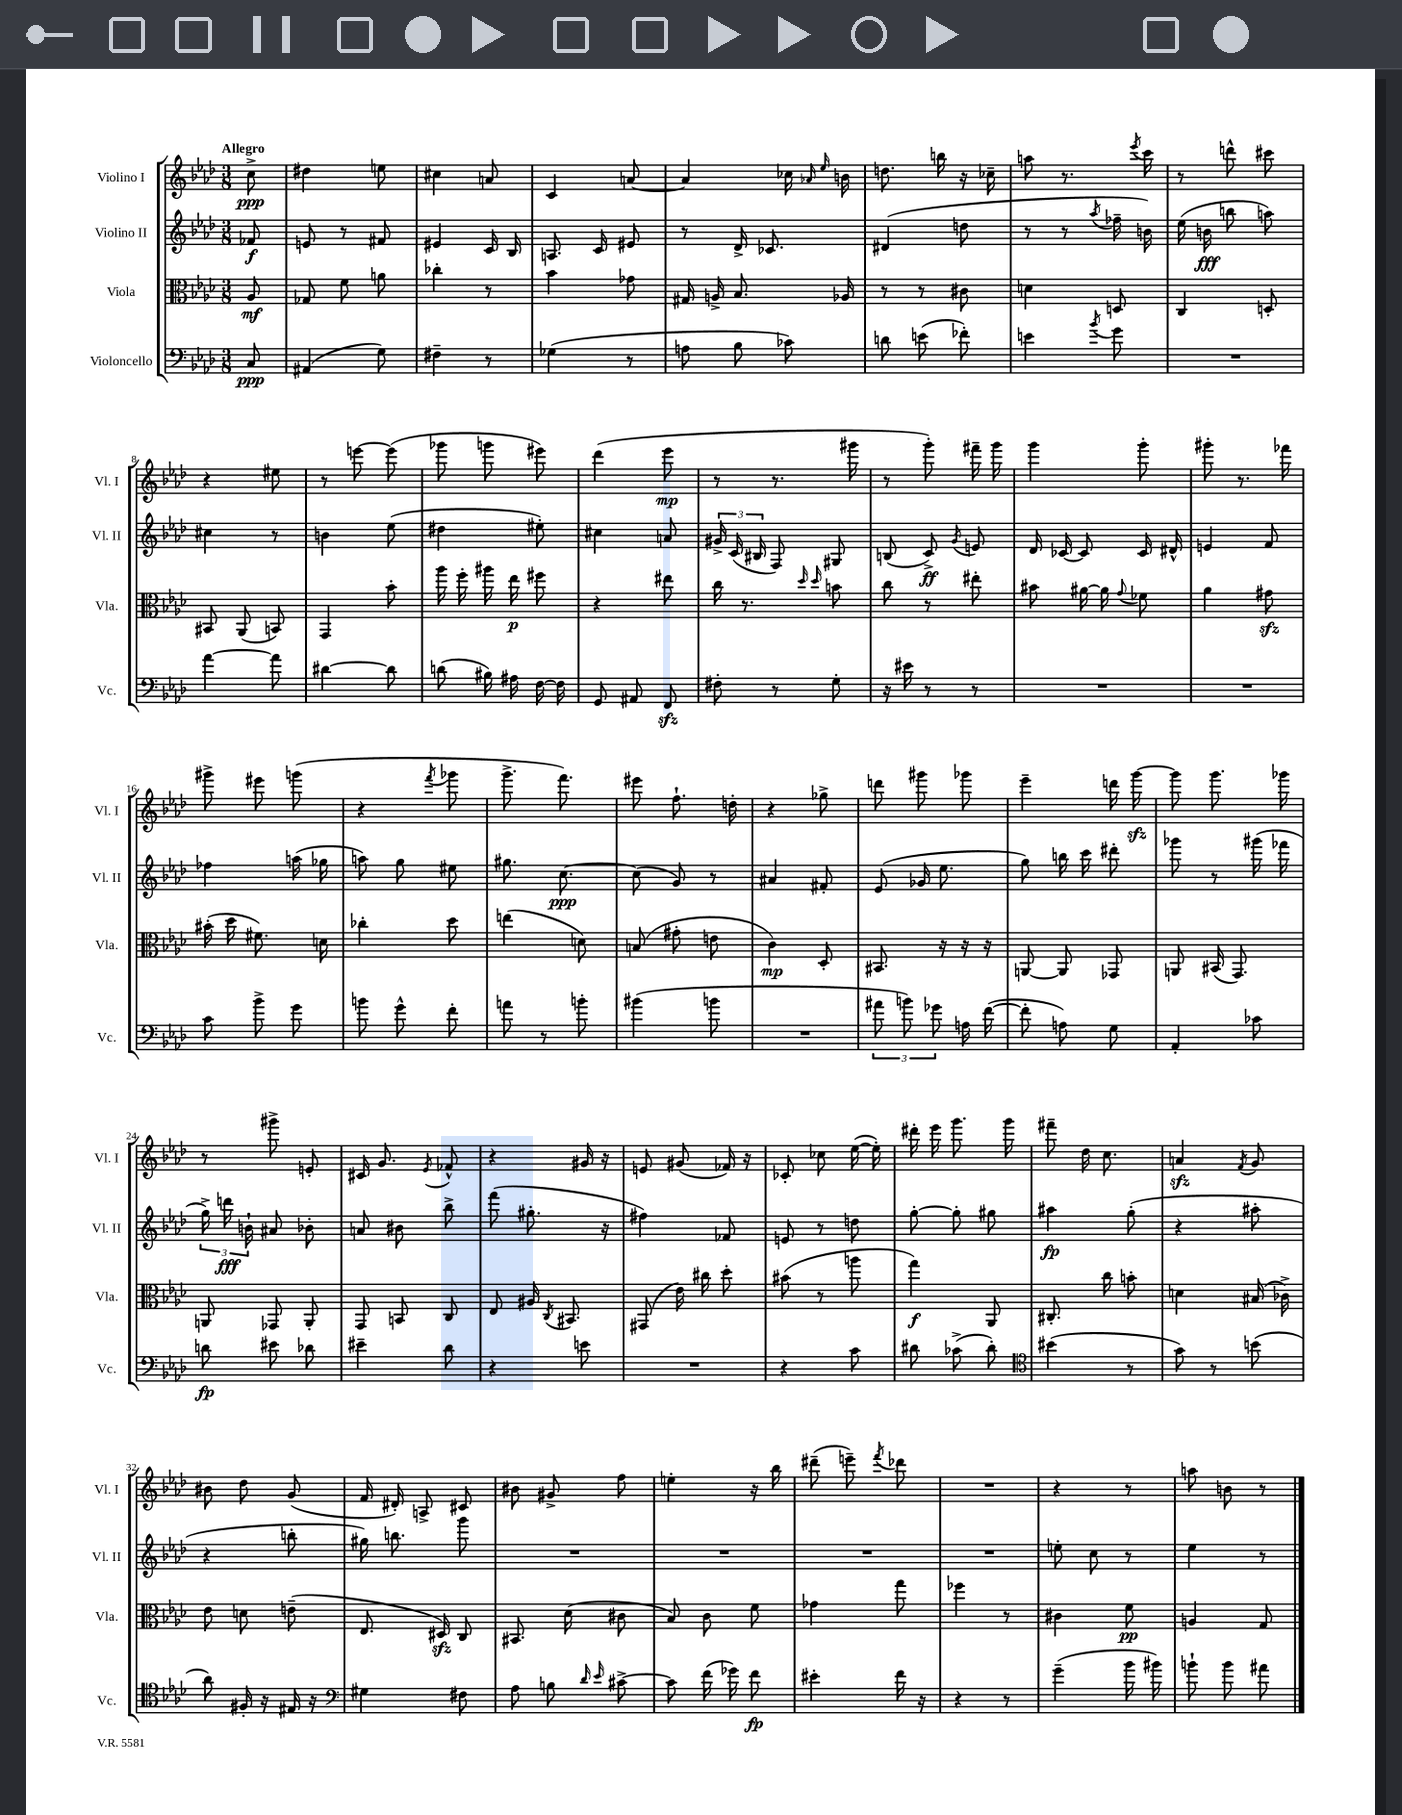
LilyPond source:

<<
\new StaffGroup <<
\new Staff = "s0" \with { instrumentName = "Violino I" shortInstrumentName = "Vl. I" } {
    \clef treble \key aes \major \numericTimeSignature \time 3/8 \partial 8 \tempo "Allegro"
    \autoBeamOff c''8->\ppp |
    dis''4 e''8 |
    cis''4 a'8 |
    c'4 a'8~ |
    a'4 ces''16 \grace { aes'16 ees''16 } b'16 |
    d''8. b''16 r16 ces''16-- |
    a''8 r8. \acciaccatura { ees'''8 } c'''16 |
    r8 d'''8-^ cis'''8 |
    r4 eis''8 |
    r8 e'''8~ e'''8( |
    ges'''8 g'''8 eis'''8) |
    des'''4( ees'''8\mp |
    r8 r8. gis'''16 |
    r8 g'''8-.) fis'''16-- g'''16 |
    g'''4 g'''8-. |
    gis'''8-. r8. fes'''16 |
    gis'''8-> eis'''8 g'''8( |
    r4 \acciaccatura { f'''8 } ges'''8 |
    g'''8.-> f'''8.) |
    eis'''8 f''8.-! d''16-. |
    r4 ges''8-> |
    d'''8 gis'''8 ges'''8 |
    ees'''4-- d'''16 g'''16~\sfz |
    g'''8 g'''8. ges'''16 |
    r8 gis'''8-> e'8-. |
    cis'16 g'8. \acciaccatura { ees'8 } fes'8-^ |
    r4 gis'16 r16 |
    e'8 gis'8( fes'16) r16 |
    ces'8-. ces''8 ees''16~( ees''16-.) |
    dis'''16-. ees'''16 g'''8. g'''16 |
    fis'''8-- des''16 c''8. |
    a'4\sfz \acciaccatura { f'8 } g'8 |
    bis'8 des''8 g'8( |
    f'16 dis'16-.) a8-> cis'8 |
    bis'8 gis'8-> f''8 |
    e''4-. r16 bes''16 |
    dis'''8--( e'''8--) \acciaccatura { f'''8 } des'''8 |
    R4. |
    r4 r8 |
    a''8 b'8 r8 \bar "|." |
}
\new Staff = "s1" \with { instrumentName = "Violino II" shortInstrumentName = "Vl. II" } {
    \clef treble \key aes \major \numericTimeSignature \time 3/8 \partial 8
    \autoBeamOff fes'8\f |
    e'8 r8 fis'8 |
    eis'4 c'16 bes16 |
    a8. c'16 eis'8 |
    r8 des'16-> ces'8. |
    dis'4( d''8 |
    r8 r8 \acciaccatura { aes''8 } fes''16-- b'16) |
    ees''16( b'16\fff b''8 a''8) |
    cis''4 r8 |
    b'4 ees''8( |
    dis''4 eis''8-.) |
    cis''4 a'8 |
    \tuplet 3/2 { gis'16-> c'16( bis16 } f8) gis8 |
    b8( c'8->\ff) \acciaccatura { g'8 } e'8 |
    des'16 ces'16~ ces'8 ces'16 dis'16-^ |
    e'4 f'8 |
    fes''4 a''16( ges''16 |
    a''8) g''8 eis''8 |
    gis''8. c''8.~\ppp |
    c''8( g'8) r8 |
    ais'4 fis'8-. |
    ees'8( ges'16 ees''8. |
    g''8) b''16 c'''16 dis'''8-. |
    ges'''8 r8 gis'''16( fes'''16 |
    \tuplet 3/2 { g''16->) d'''16\fff b'16-! } ais'8 bes'8-. |
    a'8 bis'8 bes''8-> |
    f'''8( gis''8.-. r16 |
    fis''4) fes'8 |
    e'8 r8 d''8 |
    g''8~-. g''8-. gis''8 |
    ais''4\fp g''8-.( |
    r4 ais''8-. |
    r4 b''8-. |
    gis''16) b''8. g'''8 |
    R4. |
    R4. |
    R4. |
    R4. |
    e''8-. c''8 r8 |
    ees''4 r8 \bar "|." |
}
\new Staff = "s2" \with { instrumentName = "Viola" shortInstrumentName = "Vla." } {
    \clef alto \key aes \major \numericTimeSignature \time 3/8 \partial 8
    \autoBeamOff aes8\mf |
    ges8 f'8 a'8 |
    ces''4-. r8 |
    bes'4 ges'8 |
    gis16 a16-> bes8. aes16 |
    r8 r8 cis'8 |
    d'4 d8 |
    c4 d8-. |
    bis,8 aes,8( b,8) |
    g,4 bes'8-. |
    aes''16 f''16-. ais''16 ees''16\p fis''8 |
    r4 eis''8 |
    c''16 r8. \grace { des''16 des''16 } b'8 |
    c''8 r8 eis''8-. |
    bis'8 ais'16~ ais'16 \appoggiatura { g'8 } fes'8 |
    aes'4 gis'8\sfz |
    bis'16-.( des''16 fis'8.) d'16 |
    ces''4-. des''8 |
    e''4( d'8) |
    b8( gis'8-. e'8 |
    c'4\mp) des8-. |
    bis,8. r16 r16 r16 |
    a,8~ a,8 ges,8 |
    a,8 bis,16( g,8.) |
    a,8 ges,8 a,8-. |
    g,8 b,8 c8 |
    ees8 ais16 \acciaccatura { c8 } bis,8. |
    gis,8( ees'16) cis''16 des''8-. |
    bis'8( r8 a''8 |
    g''4\f) aes,8 |
    cis8.-. c''16 b'8-. |
    d'4 bis16( ces'16->) |
    ees'8 d'8 e'8--( |
    ees8. dis16\sfz) c8 |
    bis,8. des'16( cis'8 |
    bes8) c'8 f'8 |
    ges'4 g''8 |
    fes''4 r8 |
    cis'4 f'8\pp |
    a4 g8 \bar "|." |
}
\new Staff = "s3" \with { instrumentName = "Violoncello" shortInstrumentName = "Vc." } {
    \clef bass \key aes \major \numericTimeSignature \time 3/8 \partial 8
    \autoBeamOff c8\ppp |
    ais,4( g8) |
    fis4-- r8 |
    ges4( r8 |
    a8 bes8 ces'8) |
    d'8 e'8( fes'8-.) |
    e'4 \acciaccatura { bes'8 } g'8 |
    R4. |
    aes'4~ aes'8 |
    dis'4~ dis'8 |
    d'8( bis16) ais16 f16~ f16 |
    g,8 ais,8 f,8\sfz |
    fis8-. r8 g8-. |
    r16 eis'16 r8 r8 |
    R4. |
    R4. |
    c'8 bes'8-> g'8 |
    b'8 g'8-^ f'8-. |
    a'8 r8 b'8-. |
    bis'4( b'8 |
    R4. |
    \tuplet 3/2 { ais'8 b'8) ges'8 } a16 f'16~( |
    f'8-. a8) g8 |
    aes,4-. ces'8 |
    d'8\fp eis'8 des'8 |
    eis'4-- des'8 |
    r4 e'8 |
    R4. |
    r4 c'8 |
    dis'8 ces'8->( dis'8-.) |
    \clef tenor bis'4( r8 |
    g'8) r8 b'8( |
    aes'8) fis16-. r16 eis16 r16 |
    \clef bass gis4 fis8 |
    aes8 b8 \grace { des'16 ees'16 } cis'8~-> |
    cis'8 f'16( ges'16) f'8\fp |
    eis'4-. f'16 r16 |
    r4 r8 |
    g'4--( bes'16 bis'16) |
    b'8-! b'8 ais'8 \bar "|." |
}
>>
>>
